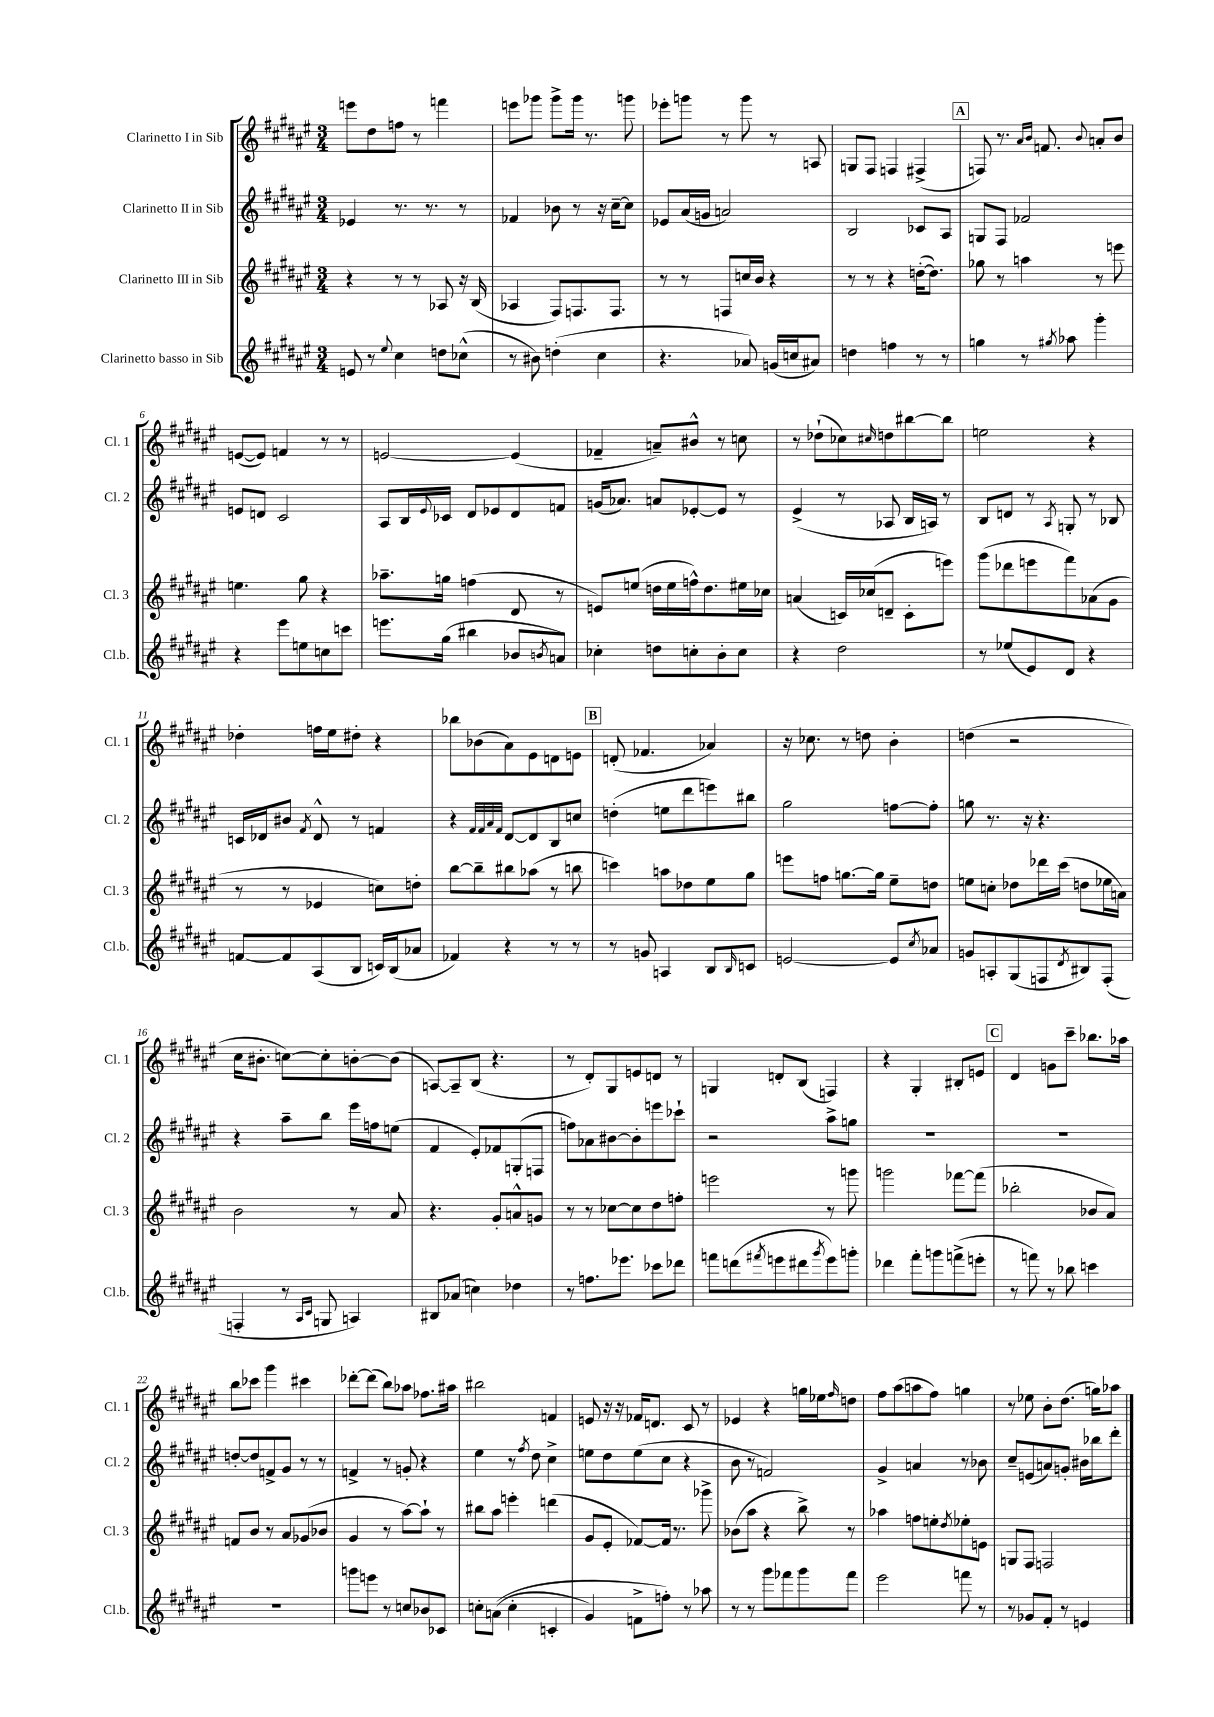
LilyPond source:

<<
\new StaffGroup <<
\new Staff = "s0" \with { instrumentName = "Clarinetto I in Sib" shortInstrumentName = "Cl. 1" } {
    \clef treble \key fis \major \numericTimeSignature \time 3/4
    e'''8 dis''8 f''8 r8 f'''4 |
    e'''8 ges'''8 ges'''8-> ges'''16 r8. g'''8 |
    ees'''8-. g'''8 r8 g'''8 r8 a8 |
    g8 fis8 f4 fis4->( |
    \mark \markup { \box "A" } f8) r8. \grace { ais'16 b'16 } f'8. \appoggiatura { b'8 } a'8-. b'8 |
    e'8~( e'8) f'4 r8 r8 |
    e'2~ e'4( |
    fes'4-- a'8--) bis'8-^ r8 c''8 |
    r8 des''8-!( ces''8) \grace { cis''16 } d''8 bis''8~ bis''8 |
    e''2 r4 |
    des''4-. f''16 eis''16 dis''8-. r4 |
    bes''8 bes'8( ais'8) eis'8 d'8 e'8 |
    \mark \markup { \box "B" } d'8-.( fes'4. aes'4) |
    r16 ces''8. r8 d''8 b'4-. |
    d''4( r2 |
    cis''16 bis'8.-. c''8~) c''8-. b'8~-. b'8( |
    a8~) a8-- b8( r4. |
    r8 dis'8-.) gis8 e'8 d'8 r8 |
    g4 d'8-. b8( f4) |
    r4 gis4-. bis8-. e'8 |
    \mark \markup { \box "C" } dis'4 g'8 cis'''8-- bes''8. aes''16 |
    b''8 ces'''8 gis'''4 cis'''4 |
    des'''8~-. des'''8( b''8) aes''8 fes''8. ais''16 |
    bis''2 f'4 |
    e'8 r16 r16 fes'16 d'8. cis'8 r8 |
    ees'4 r4 g''16 ees''16 \grace { fis''16 } d''8 |
    fis''8 ais''8( a''8 fis''8) g''4 |
    r8 ees''8 b'8-. dis''8.( g''16) aes''8 \bar "|." |
}
\new Staff = "s1" \with { instrumentName = "Clarinetto II in Sib" shortInstrumentName = "Cl. 2" } {
    \clef treble \key fis \major \numericTimeSignature \time 3/4
    ees'4 r8. r8. r8 |
    fes'4 bes'8 r8 r16 cis''16~-- cis''8 |
    ees'8 ais'16( g'16 a'2) |
    b2 ces'8 ais8 |
    \mark \markup { \box "A" } g8 fis8 fes'2 |
    e'8 d'8 cis'2 |
    ais8 b16 \appoggiatura { eis'8 } ces'16 dis'8 ees'8 dis'8 f'8 |
    g'16( aes'8.) a'8 ees'8~-. ees'8 r8 |
    eis'4->( r8 aes8 b16 a16) r8 |
    b8 d'8 r8 \acciaccatura { ais8 } g8-. r8 bes8 |
    c'16 des'16 bis'8 \acciaccatura { fis'8 } des'8-^ r8 f'4 |
    r4 \grace { fis'32 fis'32 ais'32 fis'32 } dis'8~ dis'8 b8 c''8 |
    \mark \markup { \box "B" } d''4-.( e''8 dis'''8 e'''8) bis''8 |
    gis''2 f''8~ f''8-. |
    g''8 r8. r16 r4. |
    r4 ais''8-- b''8 eis'''16 f''16 e''8( |
    fis'4 eis'8-.) fes'8 g8-.( f8 |
    f''8) aes'8 bis'8~ bis'8-. e'''8 ces'''8-! |
    r2 ais''8-> g''8 |
    R2. |
    \mark \markup { \box "C" } R2. |
    d''8~-. d''8 f'8-> gis'8 r8 r8 |
    f'4-> r8 g'8-. r4 |
    eis''4 r8 \acciaccatura { fis''8 } dis''8 cis''4-> |
    e''8 dis''8 e''8( cis''8 r4 |
    b'8 r8 f'2) |
    gis'4-> a'4 r8 bes'8 |
    cis''8-- e'8( a'8) g'8-. bis'16 bes''16 dis'''8-. \bar "|." |
}
\new Staff = "s2" \with { instrumentName = "Clarinetto III in Sib" shortInstrumentName = "Cl. 3" } {
    \clef treble \key fis \major \numericTimeSignature \time 3/4
    r4 r8 r8 aes8 r16 b16( |
    aes4 fis8) f8. f8. |
    r8 r8 f8 c''16 b'16 r4 |
    r8 r8 r4 d''16~-.( d''8.) |
    \mark \markup { \box "A" } ges''8 r8 a''4 r8 e'''8 |
    e''4. gis''8 r4 |
    aes''8.-- g''16 f''4( dis'8 r8 |
    e'8) e''8( d''16 e''16 f''16-^) d''8. eis''16 ces''16 |
    a'4( c'16) ces''16( d'8-- c'8-. e'''8) |
    gis'''8( des'''8 e'''8 fis'''8) aes'8( gis'8 |
    r8 r8 ees'4 c''8) d''8-. |
    b''8~ b''8-- bis''8 aes''8( r8 b''8 |
    \mark \markup { \box "B" } c'''4) a''8 des''8 eis''8 gis''8 |
    e'''8 f''8 g''8.~ g''16 eis''8-- d''8 |
    e''8 c''8-. des''8 des'''16 cis'''16( d''8 ees''16 a'16) |
    b'2 r8 ais'8 |
    r4. gis'8-. a'8-^ g'8 |
    r8 r8 ces''8~ ces''8 dis''8 f''8-. |
    e'''2 r8 g'''8 |
    g'''2 fes'''8~ fes'''8( |
    \mark \markup { \box "C" } bes''2-. bes'8 ais'8) |
    f'8 b'8 r8 ais'8 ges'8( bes'8 |
    gis'4 r8 ais''8~) ais''8-! r8 |
    bis''8 ais''8 e'''4-. d'''4( |
    gis'8 eis'8-. fes'8~) fes'16 r8. ges'''8-> |
    bes'8( ais''8 r4 b''8->) r8 |
    aes''4 f''8 e''8-. \acciaccatura { dis''8 } ees''8-. e'8 |
    g8 fis8 f2 \bar "|." |
}
\new Staff = "s3" \with { instrumentName = "Clarinetto basso in Sib" shortInstrumentName = "Cl.b." } {
    \clef treble \key fis \major \numericTimeSignature \time 3/4
    e'8 r8 \appoggiatura { eis''8 } cis''4 d''8 ces''8-^( |
    r8 bis'8) d''4-.( cis''4 |
    r4. aes'8) g'16( c''16 ais'8) |
    d''4 f''4 r8 r8 |
    \mark \markup { \box "A" } g''4 r8 \acciaccatura { gis''8 } aes''8 gis'''4-. |
    r4 eis'''8 e''8 c''8 c'''8 |
    e'''8. gis''16( bis''4 bes'8 \acciaccatura { b'8 } a'8) |
    ces''4-. d''8 c''8-. b'8-. c''8 |
    r4 dis''2 |
    r8 ees''8( eis'8) dis'8 r4 |
    f'8~ f'8 ais8( b8 c'16) b16( aes'8 |
    fes'4) r4 r8 r8 |
    \mark \markup { \box "B" } r8 g'8 a4 b8 \grace { b16 } c'8 |
    e'2~ e'8 \acciaccatura { cis''8 } aes'8 |
    g'8 a8-. gis8( f8 \acciaccatura { dis'8 } bis8) f8-.( |
    f4-. r8 \grace { ais16 cis'16 } g8 a4) |
    bis8 aes'8( c''4) des''4 |
    r8 f''8. ees'''8. ces'''8 des'''8 |
    f'''8 d'''8( \acciaccatura { fis'''8 } e'''8 dis'''8 \acciaccatura { gis'''8 } e'''8) g'''8-. |
    des'''4 fis'''8-. g'''8 f'''8->( e'''8-. |
    \mark \markup { \box "C" } r8 f'''8) r8 bes''8 c'''4 |
    R2. |
    g'''8 e'''8 r8 c''8 bes'8 ces'8 |
    c''8-. a'8(\( c''4-. c'4-. |
    gis'4) f'8-> f''8-.\) r8 aes''8 |
    r8 r8 gis'''8 fes'''8 gis'''8 fes'''8 |
    eis'''2 f'''8 r8 |
    r8 ges'8 fis'8-. r8 e'4 \bar "|." |
}
>>
>>
